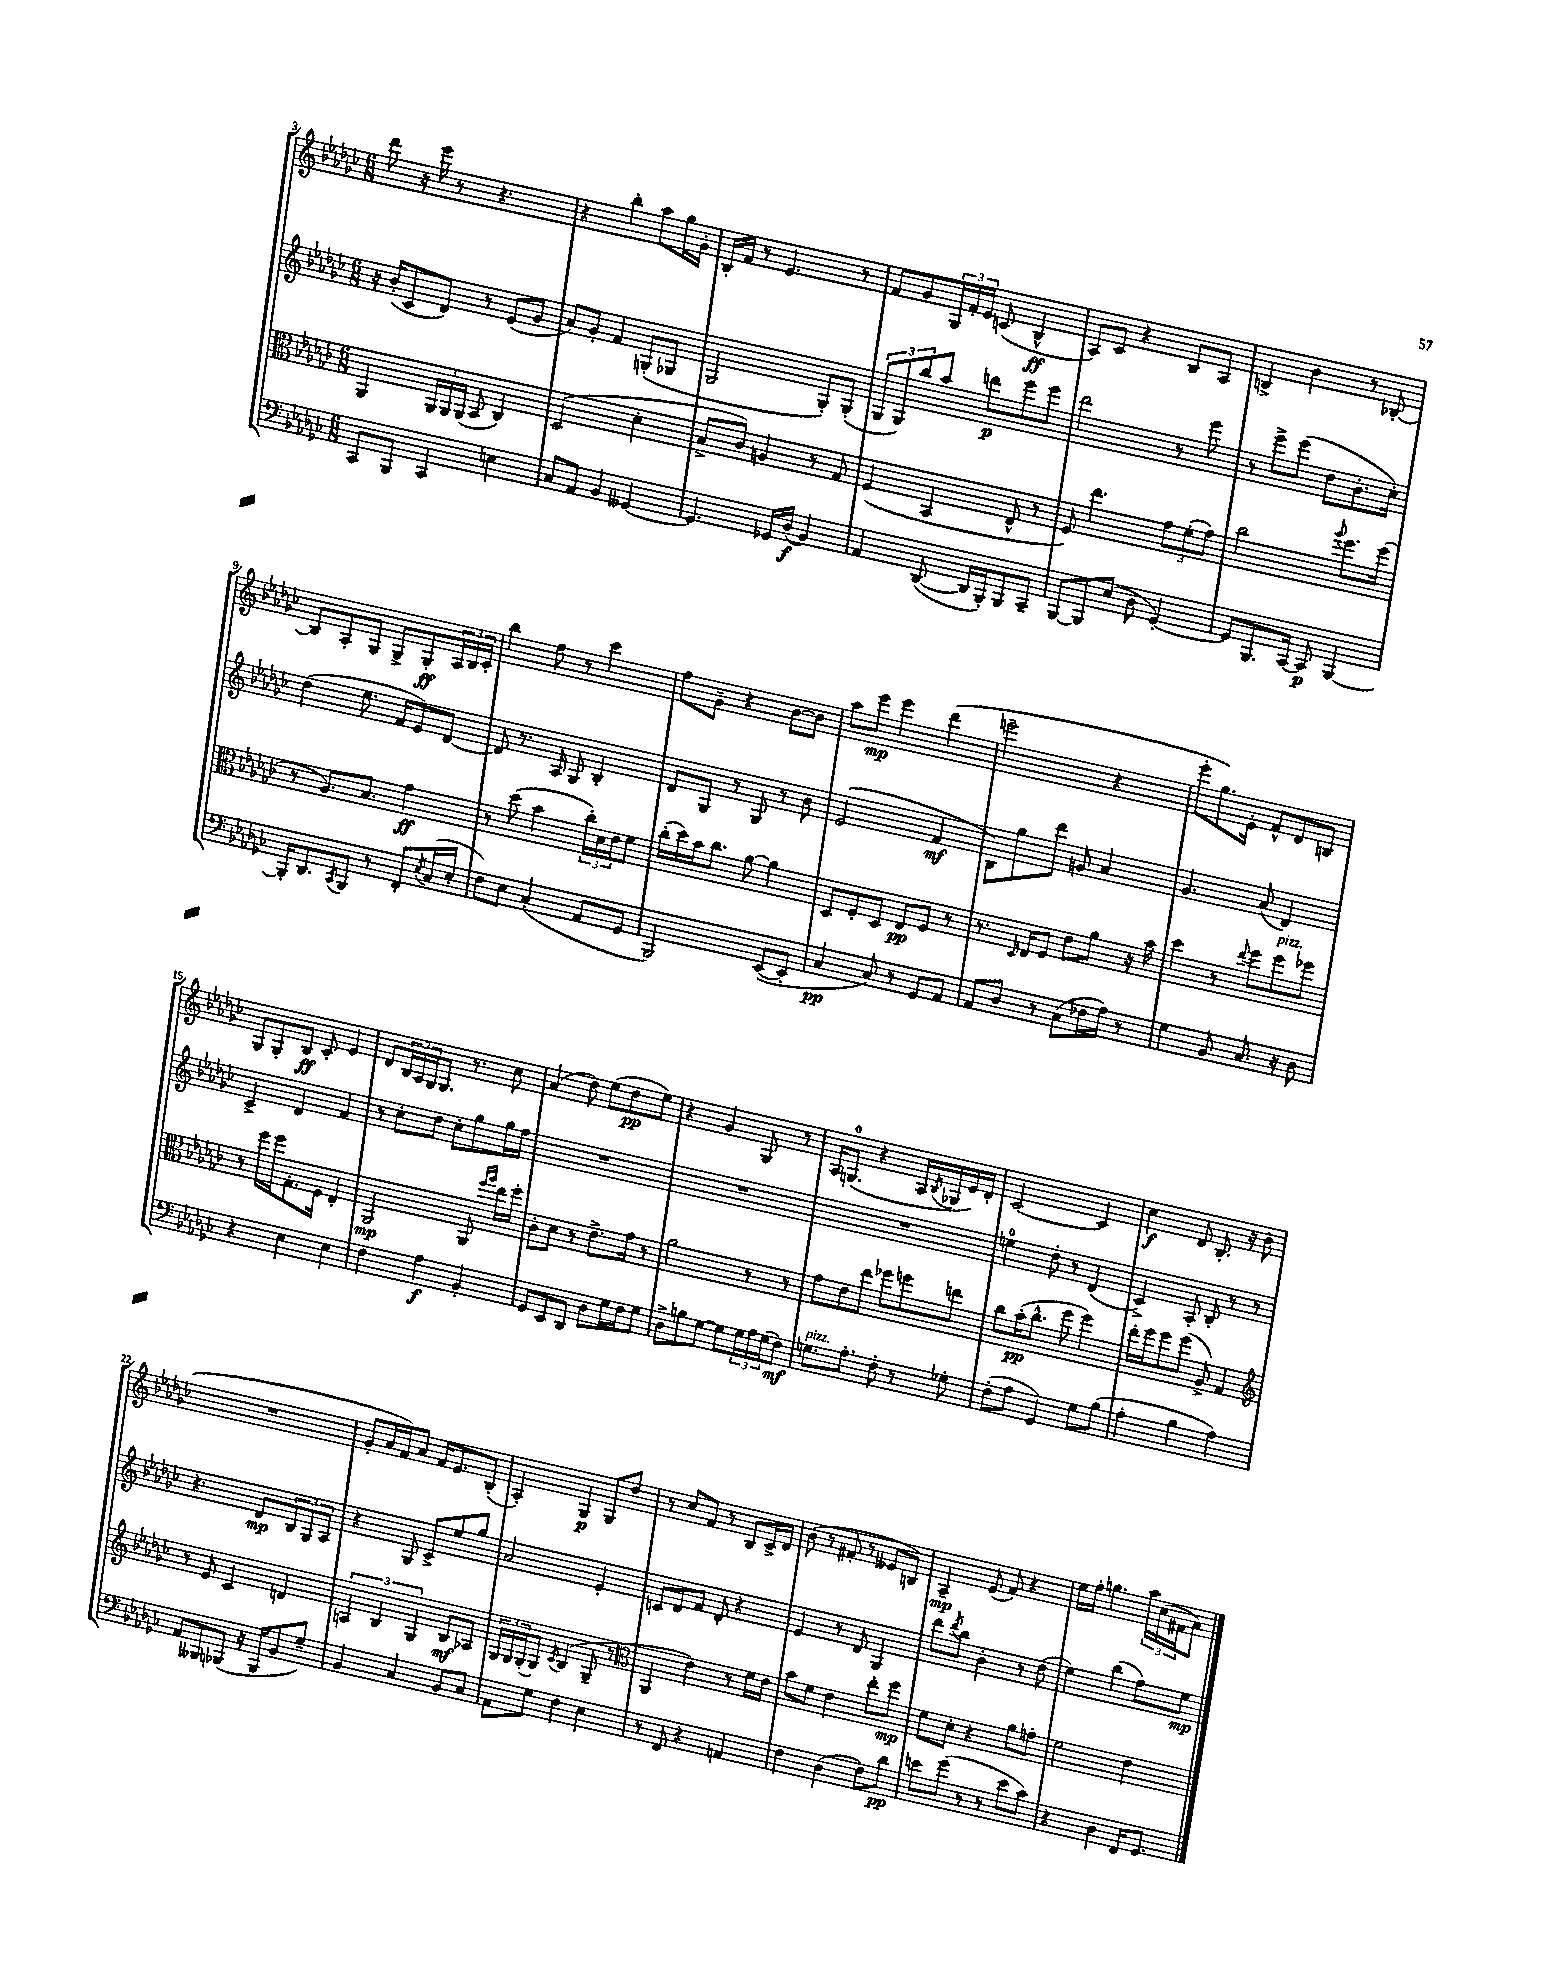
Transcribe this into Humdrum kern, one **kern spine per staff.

**kern	**kern	**kern	**kern
*staff4	*staff3	*staff2	*staff1
*clefF4	*clefC3	*clefG2	*clefG2
*k[b-e-a-d-g-c-]	*k[b-e-a-d-g-c-]	*k[b-e-a-d-g-c-]	*k[b-e-a-d-g-c-]
*M6/8	*M6/8	*M6/8	*M6/8
8CC-/L	4AA-/	16r	8ddd-\
.	.	(16b-'/LK	.
8BBB-/J	.	8c-/	16r
.	.	.	16eee-\
4CC-/	24AA-/LL	8d-/J)	8r
.	24AA-/	.	.
.	(24AA-/JJ	.	.
.	8BB-/	8r	4.r
4E\	4C-/)	(8e-/L	.
.	.	8g-/J	.
=	=	=	=
8C-/L	(2D-/	8a-/L)	4r
8AA-/J	.	8g-'/J	.
4BB-/	.	4f/	4bb-'\
[4GG--/	4d-'\	(8G'/L	8aa-\L
.	.	8G-/J	16gg-\L
.	.	.	16g-'\JJ
=	=	=	=
4.GG--/]	8B-^/L	2G-/	16B-'/LL
.	.	.	16f/JJ
.	8c-/J)	.	8r
.	4A/	.	4.e-/
16GG-/LL	.	.	.
(16D-/JJ	.	.	.
4BB-/)	8r	8G-'/L)	.
.	8G-/	(8G-'/J	8r
=	=	=	=
4AA-/	(4F/	12G-/L	8f/L
.	.	12G-/)	.
.	.	.	8g-/
.	.	12bb-/	.
([8DD-/	4BB-/	8aa-/J	24G-/L
.	.	.	24f'/
.	.	.	24e-/JJ
16DD-/]LL	.	8ddd\L	(8c/
16BBB-'/J)	.	.	.
8BBB-/	8E-^^/	8eee-\	4B-^^/
8CC-~/J	8r	8eee-\J	.
=	=	=	=
[8BBB-/L	8F/)	2ddd-\	8A-/L)
8BBB-/]	4.ee-\	.	8c-/J
(8E-/J	.	.	4r
8D-\	.	.	.
[4GG-'/)	12g-\L	8r	8B-/L
.	(12f'\	.	.
.	.	8eee-\	8A-/J
.	12g-\J)	.	.
=	=	=	=
8GG-/]L	2cc-\	8r	4B^/
8.BBB-/	.	8eee-^\L	.
.	.	(8eee-\J	4b-\
[16CC-/Jk	.	.	.
8CC-/]	.	8dd-\L	.
.	8qqaa-/	.	.
[4BBB-/	8.ff\L	8.b-'\	8r
.	.	.	[8B-'/
.	(16ff\Jk	16cc-'\Jk)	.
=	=	=	=
16BBB-'/]LK	8r	(4dd-\	8B-/]L
8.DD-/	.	.	.
.	8.A-/L)	.	8A-'/
8qCC-/	.	.	.
8BBB-/J	.	8.ee-\	8G-/J
.	8.B-/J	.	.
8r	.	.	8G-^/L
.	.	16f/LK	.
8FF'/L	4g-\	8e-/)	8G-'/
8qE-/	.	.	.
(16C-/L	.	[8d-/J	24A-/L
.	.	.	24B-/
16E-'/JJ	.	.	.
.	.	.	24c-'/JJ
=	=	=	=
8F\L)	8r	8d-/]	4bb-\
8E-\J	(8dd-\	8.r	.
(4C-'/	4b-\	.	8ff\
.	.	16A-/	.
.	.	8G-/	8r
8AA-/L	24cc-'\LL)	4B-'/	4ccc-\
.	24d-\	.	.
.	24e-\J	.	.
8GG-/J	8f\J	.	.
=	=	=	=
2BBB-/)	(16cc-'\LL	8d-/L	8ff\L
.	16dd-\)	.	.
.	16b-\J	8G-/J	8g-~\J
.	8.cc-\J	.	.
.	.	8r	4r
.	[8a-\	8G-/	.
([8EE-/L	4a-\]	8r	[8b-\L
8EE-'/]J	.	8b-\	8b-\]J
=	=	=	=
4C-/	8D-/L	(2e-/	8aa-\L
.	8F'/	.	8eee-\J
8C-/)	8D-/J	.	4eee-\
8r	8E-/L	.	.
8GG-/L	8F/J	4f/	(4ddd-\
8AA-/J	8r	.	.
=	=	=	=
8AA-/L	8.r	8B-\L)	2eee~\
8D-/J	.	8gg-\	.
.	16qqD-/	.	.
.	16E-/LK	.	.
8r	8F/J	8ddd-\J	.
(8C-\L	8e-\L	8g/	.
16F-\L	8a-\J	4a-/	4r
16A-\JJ)	.	.	.
8r	16r	.	.
.	16b-\	.	.
=	=	=	=
4G-\	4dd-\	4.g-/	8eee-'\L
.	.	.	8.gg-\)
8BB-/	8r	.	.
.	.	.	16e-'\Jk
.	8qqee-/	.	.
8.C-/	8ff\L	(8a-/	8f^^/L
.	8ff\	4d-/)	8d-/
16r	.	.	.
8D-\	8ff-\J	.	8B/J
=	=	=	=
4r	8r	4c-^/	8G-/L
.	16ff\LL	.	8G-'/
.	16ff\J	.	.
4E-\	8.G-'\	4d-/	8B-/J
.	.	.	8c-'/
.	16F\Jk	.	.
4E-\	4E-'/	4f/	4e-/
=	=	=	=
4F\	2AA-/	8r	8d-/L
.	.	8cc-'\L	24B-/L
.	.	.	24A-/
.	.	.	24G-/J
4A-\	.	8dd-\J	8.G-/J
.	.	8cc-'\L	.
.	.	.	8.r
4BB-'/	8AA-/	8gg-\	.
.	16qqff/LL	.	.
.	16qqaa-/JJ	.	.
.	16ee-\LL	16gg-\L	8cc-\
.	16ff'\JJ	16ff\JJ	.
=	=	=	=
8GG-/L	8c-'\L	2.r	(4a-/
8EE-/	8d-\J	.	.
8DD-/J	8r	.	8dd-\)
8D-\L	8.e-^\L	.	(8ee-\L
16G-\L	.	.	8dd-\
16F\J	16g-\Jk	.	.
8G-\J	8r	.	8ee-\J)
=	=	=	=
8D-^\L	2a-\	2.r	4r
8B\	.	.	.
[8G-\J	.	.	4g-/
8G-\]L	.	.	.
24G-\L	8r	.	8G-/
24A-\	.	.	.
(24G-\J	.	.	.
8F\J)	8r	.	8r
=	=	=	=
8.G\L	8g-\L	2.r	16A-/LK
.	.	.	(8.G/J
.	8e-\	.	.
8.A-'\J	.	.	.
.	8ee-\J	.	4r
8F'\	8ff-\L	.	.
8r	8ff\	.	16A-/LL
.	.	.	8qB-/
.	.	.	16G-/
8G-'\	8ee\J	.	16e-/)
.	.	.	16d-'/JJ
=	=	=	=
(8F'\L	8cc-\L	4ee\	[2c-/
8A-\J	(16b-'\K	.	.
.	8.cc-^^\J	.	.
4GG-/)	.	8dd-'\	.
.	8ff\	8r	.
8G-\L	4ff\)	(4d-/	4c-/]
(8B-\J	.	.	.
=	=	=	=
4A-'\	16ee-'\LL	4c-^/)	4cc-\
.	16ff\J	.	.
.	8ff\	.	.
4B-\	(8ff\J	8A-'/	8d-/
.	8A-^/)	8B-'/	8.B-'/
4A-\)	4G-/	8r	.
.	.	.	16r
.	.	8r	(8b-\
=	=	=	=
*	*clefG2	*	*
8AA-/L	8r	4.r	2.r
8BBB--/	8e-/	.	.
(8BBB-/J	4c-/	.	.
16r	.	8d-/L	.
16BBB-/LK	.	.	.
8BB-/	4d/	12B-/	.
.	.	12G-/	.
8G-~/J)	.	.	.
.	.	12A-/J	.
=	=	=	=
4BB-/	6A/	4r	8g-'/L
.	.	.	16a-/L
.	6B-/	.	.
.	.	.	16f/J)
4C-/	.	8G-/	8a-/J
.	6G-/	.	.
.	.	8c-^/L	16f/LK
.	.	.	8.e-/
8BB-/L	8B-/L	8ee-/	.
8C-/J	8A-/J	8gg-/J	(8B-'/J
=	=	=	=
8AA-\L	24G-/LL	2a-/	4A-'/)
.	24G-/	.	.
.	(24G-'/J	.	.
8G-\J	8G-/J)	.	.
.	8qc-/	.	.
4F\	(4B-/	.	4G-/
4E-\	8G-~/	4e-'/	8G-/L
.	8r	.	8dd-/J
=	=	=	=
*	*clefC3	*	*
8r	4AA-/	8c/L	8r
8FF/	.	8d-/	8cc-/L
4r	4e-\)	8f/J	8f/J
.	.	8d-'/	8r
4AA/	8r	4r	8B-/L
.	16f\LL	.	16c-^/L
.	16e-\JJ	.	16d-/JJ
=	=	=	=
4F\	8b-\L	4e-/	(8b-\
.	8f\J	.	8r
(4D-\	4e-\	8r	8f#'/
.	.	8d-/	8r
8F\L)	8ee-'\L	4G-/	8e--/L
8d-\J	8ff\J	.	8B/J)
=	=	=	=
8e\L	8f\L	8ddd-\L	4A-~/
.	.	8qddd-/	.
(8g-\J	8d-'\J	8bb-\J	.
8r	4r	4b-'\	(8e-/
8r	.	.	8f/)
8e\L	8a-\L	8r	4r
8c-\J)	8g'\J	(8dd-\	.
=	=	=	=
4r	2f\	4ee-\)	16ee-\LL
.	.	.	16ff'\JJ
.	.	.	4.gg\
4D-\	.	(4bb-\	.
16FF/LK	4e-\	8ff\L)	24aa-\LL
.	.	.	(24cc-\
8.GG-/J	.	.	.
.	.	.	24f#\J
.	.	8ee-\J	8a-\J)
==	==	==	==
*-	*-	*-	*-
